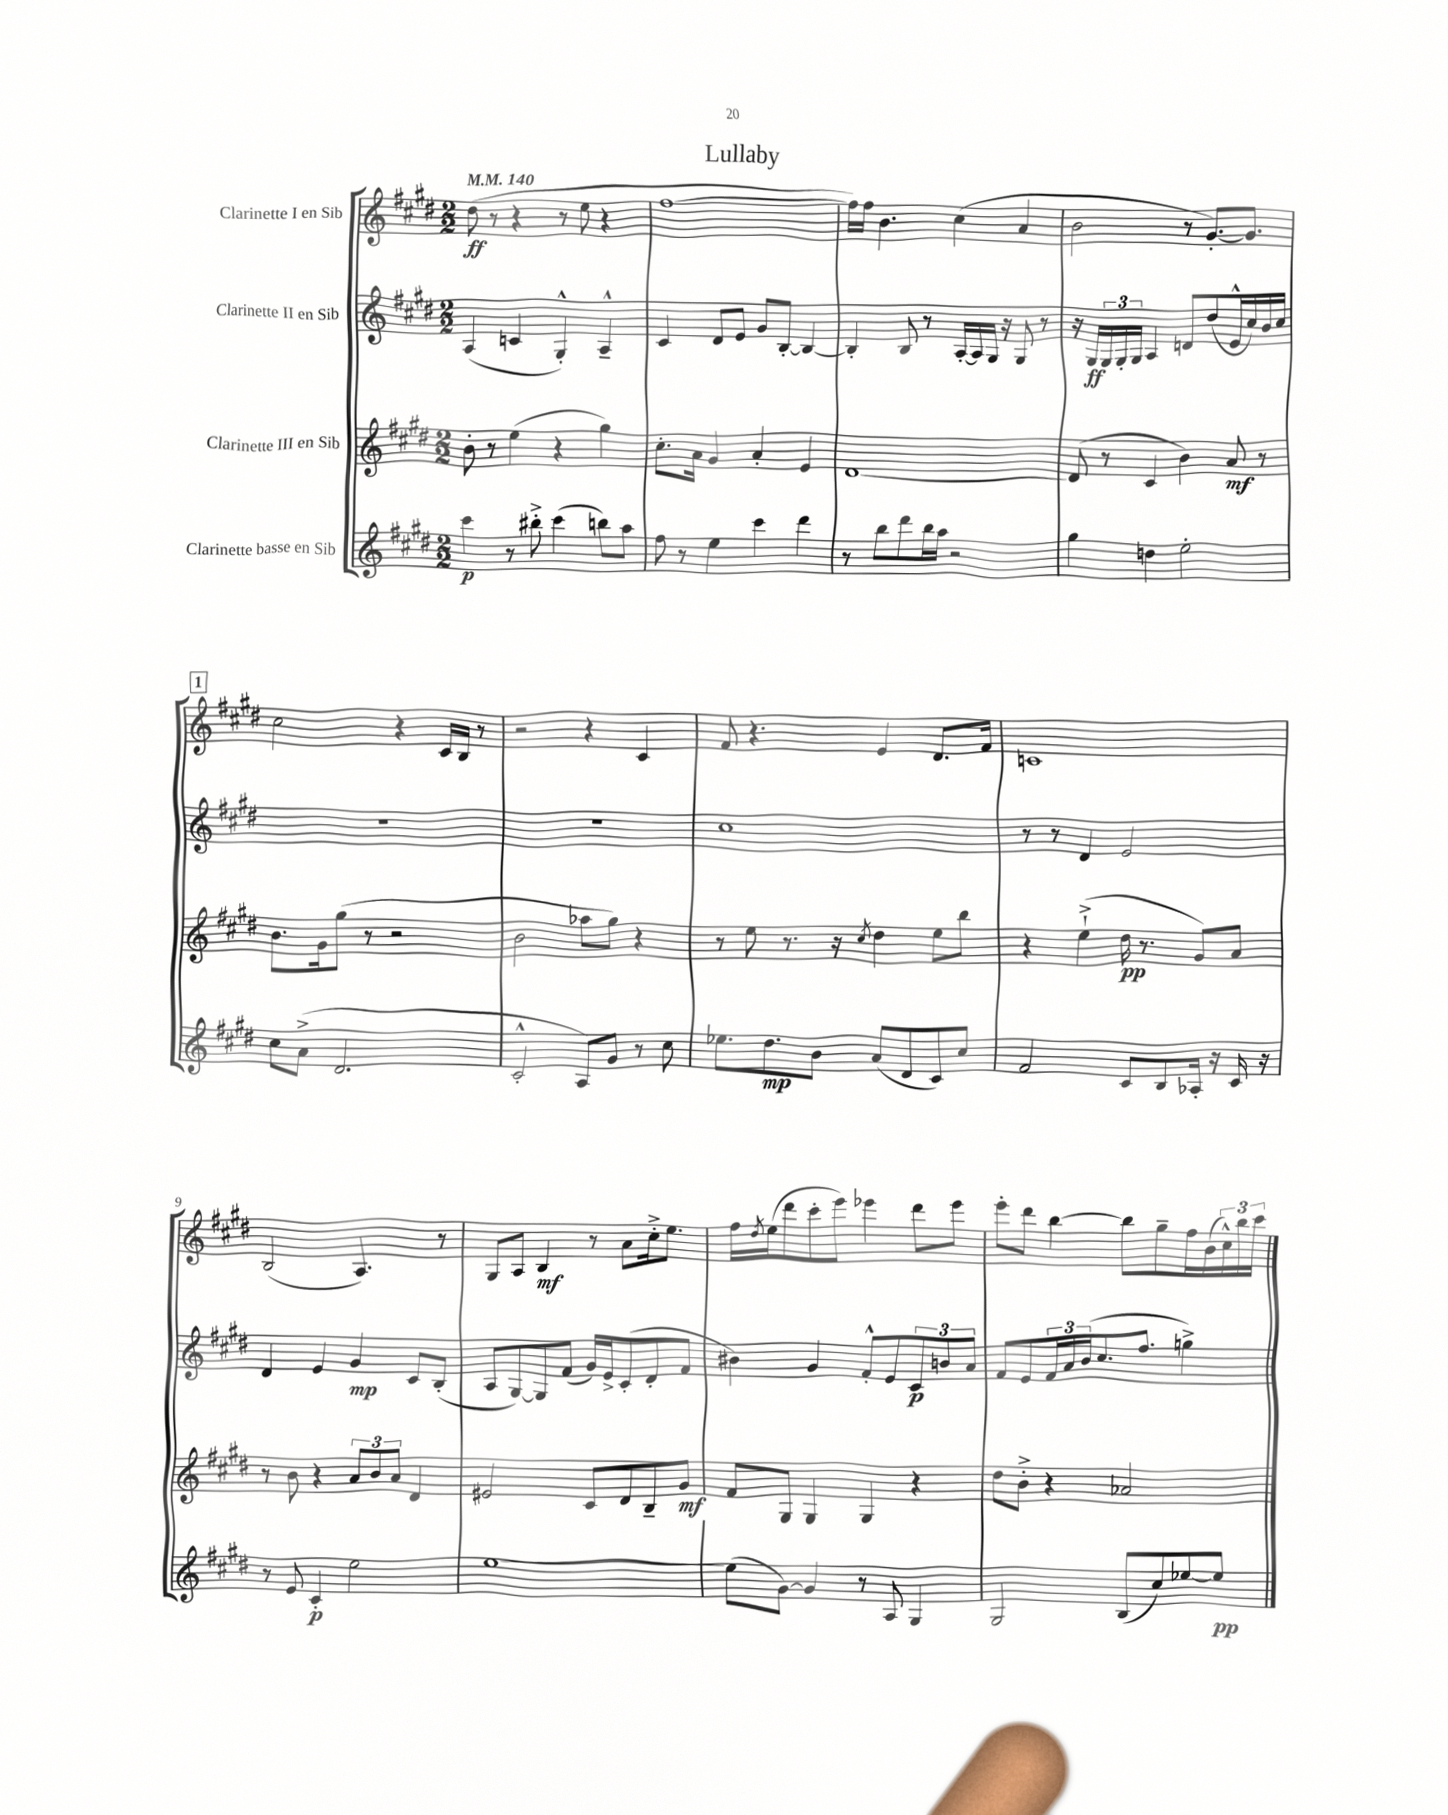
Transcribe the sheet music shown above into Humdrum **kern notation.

**kern	**kern	**kern	**kern
*staff4	*staff3	*staff2	*staff1
*clefG2	*clefG2	*clefG2	*clefG2
*k[f#c#g#d#]	*k[f#c#g#d#]	*k[f#c#g#d#]	*k[f#c#g#d#]
*M2/2	*M2/2	*M2/2	*M2/2
*MM140	*MM140	*MM140	*MM140
4ccc#	8b'	(4A	(8dd#
.	8r	.	8r
8r	(4ee	4c	4r
8bb#'^	.	.	.
(4ccc#	4r	4G#'^^)	8r
.	.	.	8ee
8bb)	4gg#)	4A~^^	4r
8aa	.	.	.
=	=	=	=
8ff#	8.cc#'	4c#	[1ff#
8r	.	.	.
.	16a	.	.
4ee	4g#	8d#	.
.	.	8e	.
4ccc#	4a'	8g#	.
.	.	[8B'	.
4ddd#	4e	4B_	.
=	=	=	=
8r	[1d#	4B']	16ff#])
.	.	.	16ff#
8bb	.	.	4.b
8ddd#	.	8B	.
16bb	.	8r	.
16aa	.	.	.
2r	.	[16A'	(4cc#
.	.	16A]	.
.	.	16G#	.
.	.	16r	.
.	.	8G#	4a
.	.	8r	.
=	=	=	=
4gg#	(8d#]	16r	2b
.	.	16G#	.
.	8r	24G#	.
.	.	24G#'	.
.	.	24G#	.
4dd	4c#	4A	.
2ee'	4b)	8d	8r
.	.	(8dd#	[8.g#')
.	8a	16e^^	.
.	.	16cc#)	8.g#]
.	8r	16b	.
.	.	16cc#	.
=	=	=	=
8cc#	8.b	1r	2cc#
(8a^	.	.	.
.	16g#	.	.
2.d#	(8gg#	.	.
.	8r	.	.
.	2r	.	4r
.	.	.	16c#
.	.	.	16B
.	.	.	8r
=	=	=	=
2c#'^^	2b	1r	2r
8A)	8aa-	.	4r
8g#	8gg#)	.	.
8r	4r	.	4c#
8cc#	.	.	.
=	=	=	=
8.ee-	8r	1cc#	8f#
.	8ee	.	4.r
8.dd#	.	.	.
.	8.r	.	.
8b	.	.	.
.	16r	.	.
.	8qcc#	.	.
(8a	4dd#	.	4e
8d#	.	.	.
8c#)	8ee	.	8.d#
8cc#	8bb	.	.
.	.	.	16f#
=	=	=	=
2f#	4r	8r	1c
.	.	8r	.
.	(4ee`^	4d#	.
8c#	16dd#	2e	.
.	8.r	.	.
8B	.	.	.
16A-'	8g#)	.	.
16r	.	.	.
16c#	8a	.	.
16r	.	.	.
=	=	=	=
8r	8r	4d#	(2B
8e	8b	.	.
4c#'	4r	4e	.
2ee	12a	4g#	4.A)
.	12b	.	.
.	12a	.	.
.	4d#	8c#	.
.	.	(8B'	8r
=	=	=	=
[1ee	2e#	8A	8G#
.	.	[8G#)	8A
.	.	8G#]	4B
.	.	(8f#	.
.	8c#	16g#)	8r
.	.	16e^	.
.	8d#	(8c#'	8a
.	8B~	8d#'	16cc#'^
.	.	.	8.ee
.	8g#	8f#	.
=	=	=	=
(8ee]	8f#	4b#)	16ff#
.	.	.	8qdd#
.	.	.	(16ee
[8g#)	8G#	.	8ddd#
4g#]	4G#	4g#	8ccc#'
.	.	.	8eee)
8r	4G#	8f#'^^	4eee-
8A	.	8e	.
4G#	4r	12c#	8ddd#
.	.	12b	.
.	.	.	8eee-
.	.	12a	.
=	=	=	=
2G#	8dd#	8f#	8eee'
.	8b'^	8e	8ddd#
.	4r	24f#	[4bb
.	.	24a	.
.	.	(24b	.
.	.	8.cc#	.
(8B	2a-	.	8bb]
.	.	8.ff#	.
8cc#)	.	.	8gg#~
[8ee-	.	4gg^)	16ff#
.	.	.	(16b
8ee-]	.	.	24cc#^^)
.	.	.	24bb
.	.	.	24ccc#
==	==	==	==
*-	*-	*-	*-
